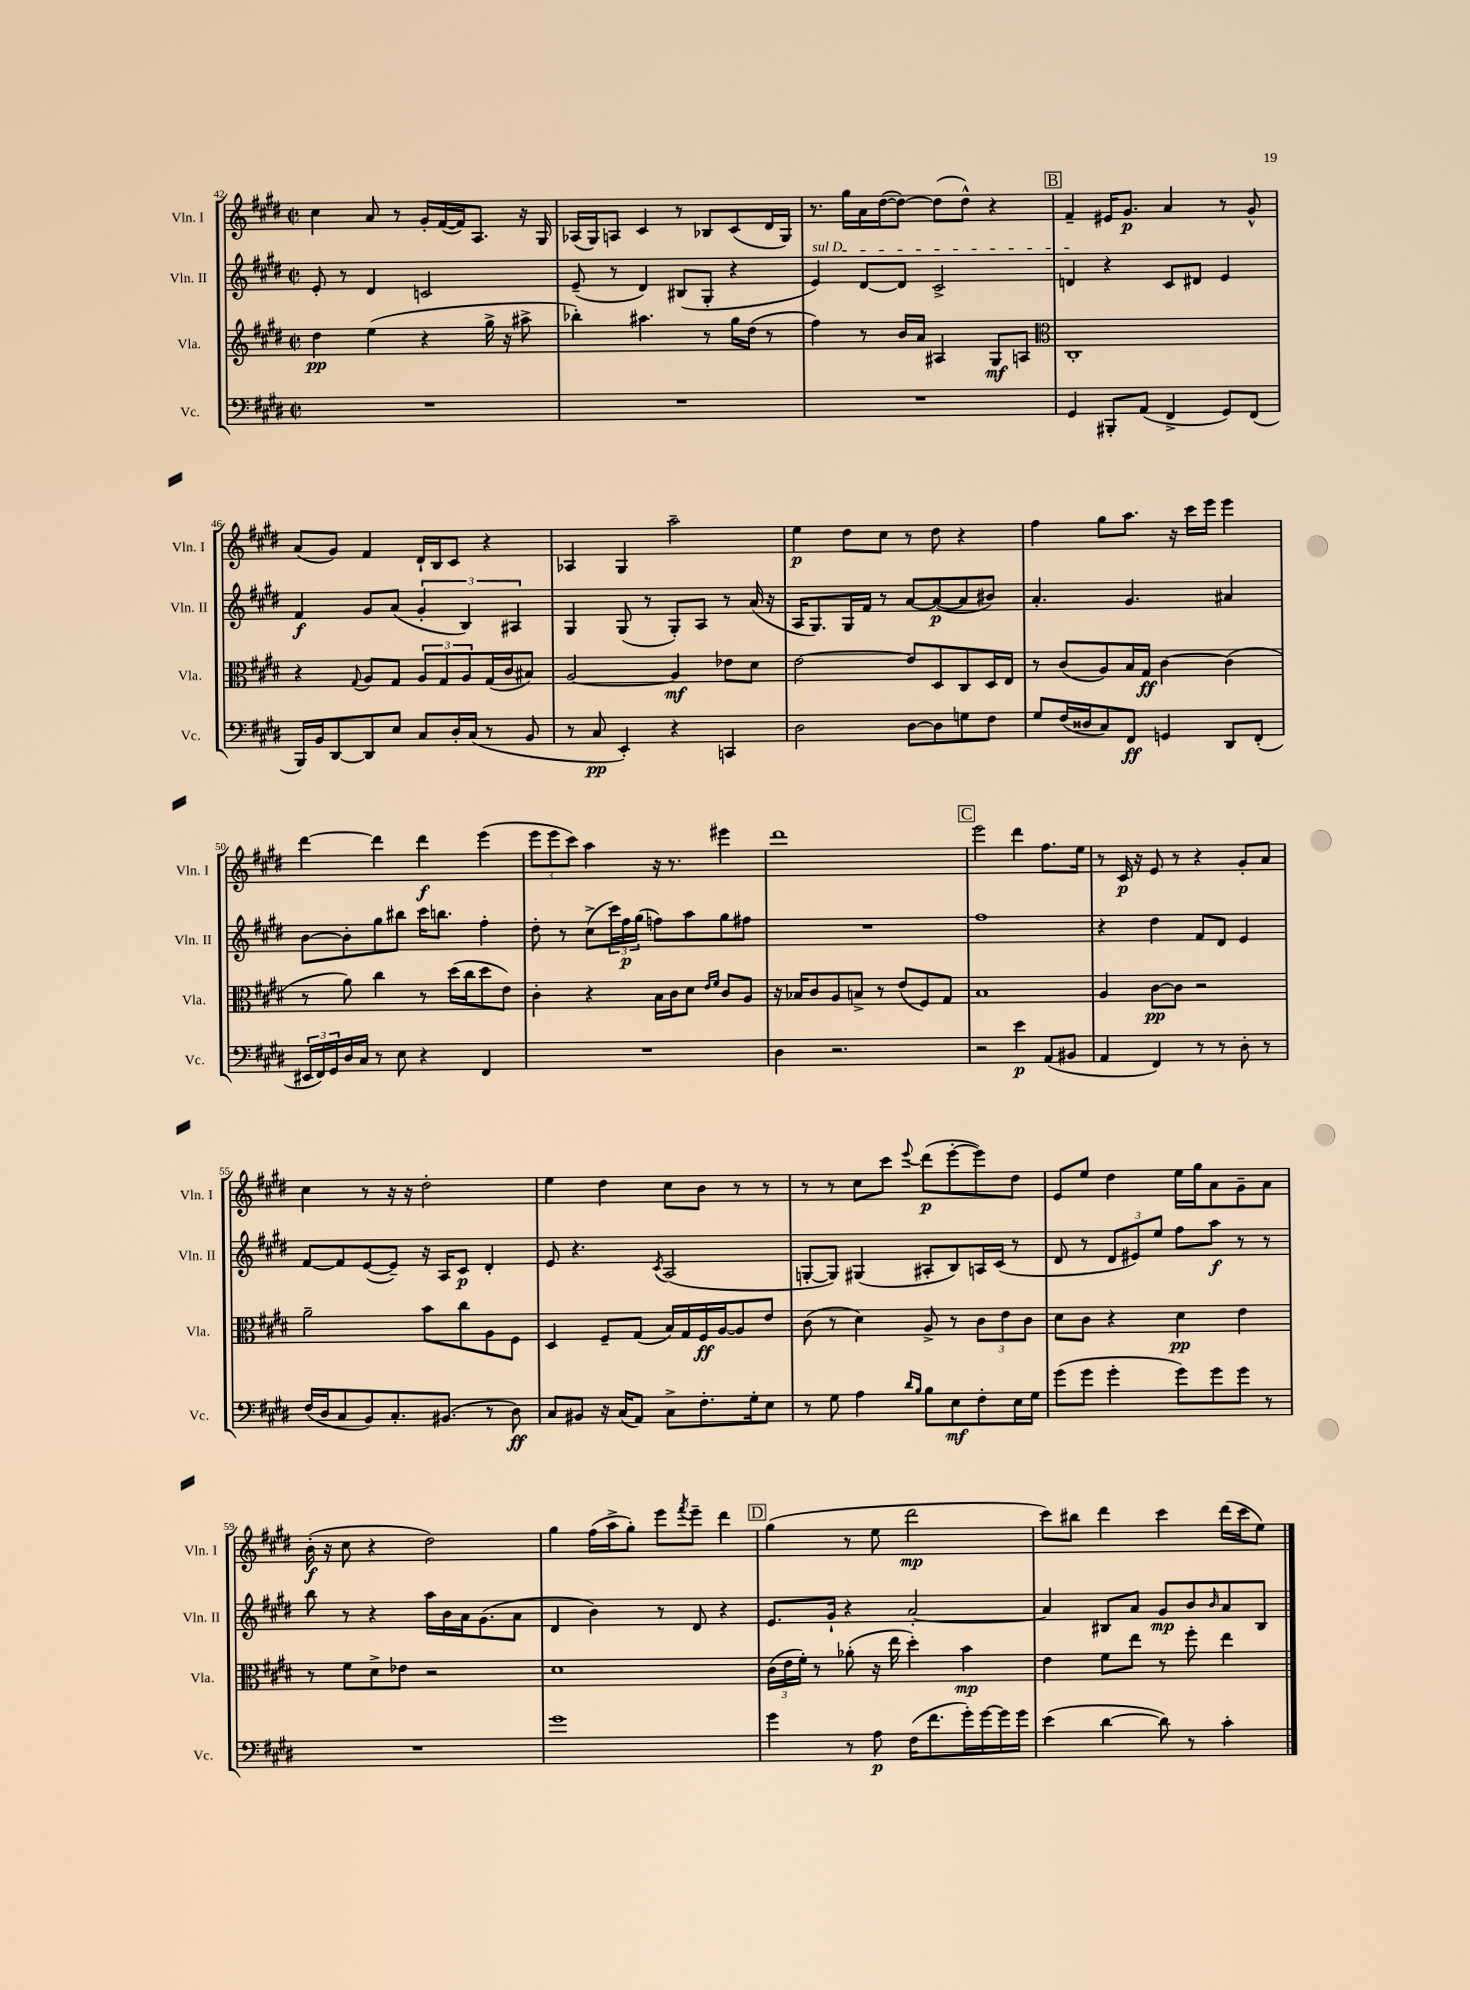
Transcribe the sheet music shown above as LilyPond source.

<<
\new StaffGroup <<
\new Staff = "s0" \with { instrumentName = "Vln. I" shortInstrumentName = "Vln. I" } {
    \clef treble \key e \major \defaultTimeSignature \time 2/2
    cis''4 a'8 r8 gis'16-. fis'16~( fis'16) a8. r16 gis16 |
    aes16( gis16) a8 cis'4 r8 bes8 cis'8( dis'16 gis16) |
    r8. gis''16 a'16 dis''16~( dis''8~) dis''8( dis''8-^) r4 |
    \mark \markup { \box "B" } fis'4-- eis'16 gis'8.\p a'4 r8 gis'8-^ |
    a'8( gis'8) fis'4 dis'16-! b16 cis'8 r4 |
    aes4 gis4 a''2-- |
    e''4\p dis''8 cis''8 r8 dis''8 r4 |
    fis''4 gis''8 a''8. r16 cis'''16 e'''16 e'''4 |
    dis'''4~ dis'''4 dis'''4\f e'''4( |
    \tuplet 3/2 { e'''8 e'''8 cis'''8) } a''4 r16 r8. eis'''4 |
    dis'''1 |
    \mark \markup { \box "C" } e'''2 dis'''4 fis''8. e''16 |
    r8 cis'16\p r16 e'8 r8 r4 gis'8-. a'8 |
    cis''4 r8 r16 r16 dis''2-. |
    e''4 dis''4 cis''8 b'8 r8 r8 |
    r8 r8 cis''8 cis'''8 \appoggiatura { e'''8 } dis'''8\p( e'''8~-. e'''8) dis''8 |
    e'8 e''8 dis''4 e''16 gis''16 a'8 gis'8-- a'8 |
    b'16-.\f( r16 cis''8 r4 dis''2) |
    gis''4 fis''16( a''16-> gis''8-.) e'''8 \acciaccatura { fis'''8 } e'''8-- dis'''4 |
    \mark \markup { \box "D" } gis''4( r8 e''8 dis'''2\mp |
    cis'''8) bis''8 dis'''4 cis'''4 dis'''16( cis'''16 e''8) \bar "|." |
}
\new Staff = "s1" \with { instrumentName = "Vln. II" shortInstrumentName = "Vln. II" } {
    \clef treble \key e \major \defaultTimeSignature \time 2/2
    e'8-. r8 dis'4 c'2 |
    e'8--( r8 dis'4) bis8( gis8-. r4 |
    \once \override TextSpanner.bound-details.left.text = \markup { \italic "sul D" } e'4\startTextSpan) dis'8~ dis'8 cis'2-> |
    \mark \markup { \box "B" } d'4\stopTextSpan r4 cis'8 dis'8 e'4 |
    fis'4\f gis'8 a'8( \tuplet 3/2 { gis'4-. b4) ais4 } |
    gis4 gis8( r8 gis8-.) a8 r8 a'16( r16 |
    a16 gis8.) gis16 fis'16 r8 a'8~ a'8~\p( a'8 bis'8) |
    a'4.-. gis'4. ais'4 |
    b'8~ b'8-. gis''8 bis''8 cis'''16 b''8. fis''4-. |
    dis''8-. r8 cis''8->( \tuplet 3/2 { cis'''16) fis''16\p gis''16( } f''8) a''8 gis''8 fis''8 |
    R1 |
    \mark \markup { \box "C" } fis''1 |
    r4 dis''4 fis'8 dis'8 e'4 |
    fis'8~ fis'8 e'8~( e'8--) r16 a16 cis'8\p dis'4-. |
    e'8 r4. \acciaccatura { cis'8 } a2( |
    g8~-. g8) gis4( ais8-. b8) a16 cis'16( r8 |
    dis'8 r8 \tuplet 3/2 { dis'8 eis'8) e''8 } fis''8 a''8\f r8 r8 |
    b''8 r8 r4 a''16 b'16 a'16 gis'8.( a'8 |
    dis'4 b'4) r8 dis'8 r4 |
    \mark \markup { \box "D" } e'8. gis'16-! r4 a'2~-. |
    a'4 bis8 a'8 gis'8\mp b'8 \grace { b'16 } a'8 bis8 \bar "|." |
}
\new Staff = "s2" \with { instrumentName = "Vla." shortInstrumentName = "Vla." } {
    \clef treble \key e \major \defaultTimeSignature \time 2/2
    dis''4\pp e''4( r4 gis''16-> r16 ais''8-> |
    bes''4-.) ais''4. r8 gis''16 dis''16( r8 |
    fis''4) r8 b'16 a'16 ais4 gis8\mf a8 |
    \mark \markup { \box "B" } \clef alto cis1-. |
    r4 \appoggiatura { gis8 } a8 gis8 \tuplet 3/2 { a8 gis8 a8 } gis16( cis'16 bis8) |
    a2~ a4\mf ees'8 dis'8 |
    e'2~ e'8 dis8 cis8 dis16 e16 |
    r8 cis'8( a8) b16 gis16\ff cis'4~ cis'4( |
    r8 a'8) cis''4 r8 dis''16( cis''16 dis''8 e'8) |
    cis'4-. r4 b16 cis'16 dis'8 \grace { e'16 fis'16 } cis'8 a8 |
    r16 bes16 cis'8 a8 b8-> r8 e'8( fis8) gis8 |
    \mark \markup { \box "C" } b1 |
    a4 cis'8~\pp cis'8 r2 |
    a'2-- b'8 cis''8 a8 fis8 |
    dis4 fis8-- gis8( b16) gis16 fis16\ff a16~ a8 e'8 |
    cis'8( r8 dis'4) a8-> r8 \tuplet 3/2 { cis'8 e'8 cis'8 } |
    dis'8 cis'8 r4 dis'4\pp e'4 |
    r8 fis'8 dis'8-> ees'8 r2 |
    dis'1 |
    \mark \markup { \box "D" } \tuplet 3/2 { cis'16( e'16 fis'16-.) } r8 aes'8-.( r16 e''16 dis''4-.) b'4\mp |
    e'4 fis'8 e''8 r8 fis''8-. e''4 \bar "|." |
}
\new Staff = "s3" \with { instrumentName = "Vc." shortInstrumentName = "Vc." } {
    \clef bass \key e \major \defaultTimeSignature \time 2/2
    R1 |
    R1 |
    R1 |
    \mark \markup { \box "B" } gis,4 bis,,8-. a,8( fis,4-> gis,8) fis,8( |
    b,,16) b,16 dis,8~ dis,8 e8 cis8 dis16-. cis16( r8 b,8 |
    r8 cis8\pp e,4-.) r4 c,4 |
    dis2 dis8~ dis8 g8 fis8 |
    gis8 fis16( disis16 cis8) fis,8\ff g,4 dis,8 fis,8-.( |
    \tuplet 3/2 { eis,16 fis,16) gis,16 } dis16 cis16 r8 e8 r4 fis,4 |
    R1 |
    dis4 r2. |
    \mark \markup { \box "C" } r2 e'4\p a,8( bis,8 |
    a,4 fis,4) r8 r8 dis8-. r8 |
    fis16( dis16 cis8 b,8) cis8.-. bis,8.( r8 dis8\ff) |
    cis8 bis,8 r16 cis16( a,8) cis8-> fis8.-. gis16-. e8 |
    r8 gis8 a4 \grace { dis'16 b16 } b8 e8\mf fis8-. e16 gis16 |
    gis'8( gis'8 gis'4-. gis'8) gis'8 gis'8 r8 |
    R1 |
    gis'1 |
    \mark \markup { \box "D" } gis'4 r8 a8\p fis16( fis'8. gis'16-.) gis'16~ gis'16 gis'16 |
    e'4( dis'4~ dis'8) r8 cis'4-. \bar "|." |
}
>>
>>
\layout { \context { \Score currentBarNumber = #42 } }
